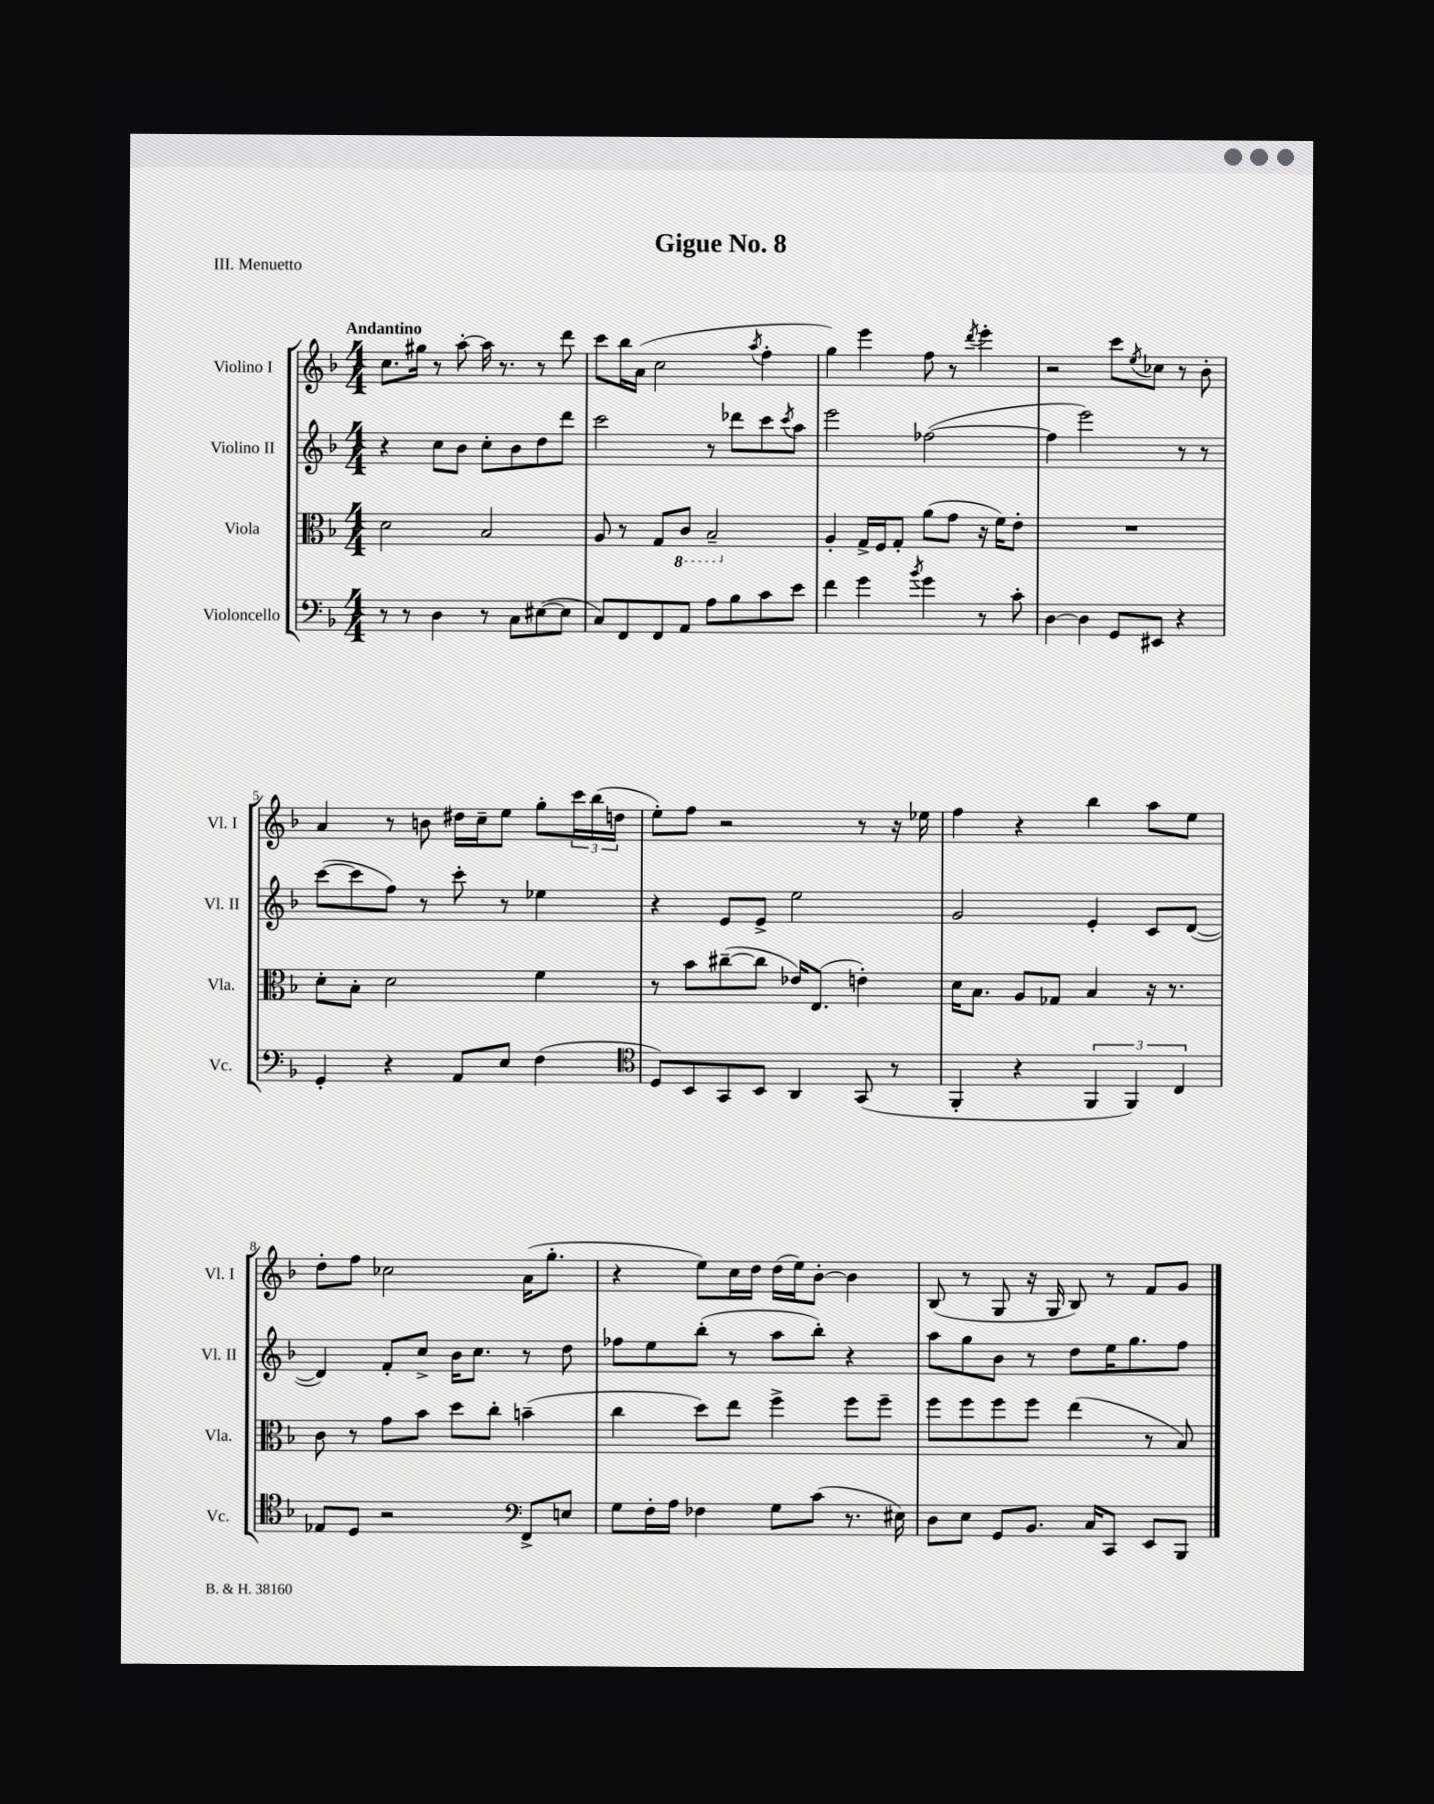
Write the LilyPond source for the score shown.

\header { title = "Gigue No. 8" piece = "III. Menuetto" }
<<
\new StaffGroup <<
\new Staff = "s0" \with { instrumentName = "Violino I" shortInstrumentName = "Vl. I" } {
    \clef treble \key f \major \numericTimeSignature \time 4/4 \tempo "Andantino"
    c''8. gis''16 r8 a''8~-. a''16 r8. r8 d'''8 |
    c'''8 bes''16 a'16( c''2 \acciaccatura { a''8 } f''4-. |
    g''4) e'''4 f''8 r8 \acciaccatura { d'''8 } e'''4-. |
    r2 c'''8 \acciaccatura { e''8 } ces''8 r8 bes'8-. |
    a'4 r8 b'8 dis''16 c''16-- e''8 g''8-. \tuplet 3/2 { c'''16 bes''16( d''16 } |
    e''8-.) f''8 r2 r8 r16 ees''16 |
    f''4 r4 bes''4 a''8 e''8 |
    d''8-. f''8 ces''2 a'16( g''8.-. |
    r4 e''8) c''16 d''16 d''16( e''16) bes'8~-. bes'4 |
    bes8( r8 g8 r16 g16 bes8) r8 f'8 g'8 \bar "|." |
}
\new Staff = "s1" \with { instrumentName = "Violino II" shortInstrumentName = "Vl. II" } {
    \clef treble \key f \major \numericTimeSignature \time 4/4
    r4 c''8 bes'8 c''8-. bes'8 d''8 d'''8 |
    c'''2 r8 des'''8 c'''8 \acciaccatura { c'''8 } a''8 |
    e'''2 fes''2~( |
    fes''4 e'''2) r8 r8 |
    c'''8~( c'''8 f''8) r8 c'''8-. r8 ees''4 |
    r4 e'8 e'8-> e''2 |
    g'2 e'4-. c'8 d'8~( |
    d'4) f'8-. c''8-> bes'16 c''8. r8 d''8 |
    fes''8 e''8 bes''8-.( r8 a''8 bes''8-.) r4 |
    a''8 g''8 bes'8 r8 d''8 e''16 g''8. f''8 \bar "|." |
}
\new Staff = "s2" \with { instrumentName = "Viola" shortInstrumentName = "Vla." } {
    \clef alto \key f \major \numericTimeSignature \time 4/4
    d'2 bes2 |
    a8 r8 g8 \ottava #-1 c8 bes,2-- \ottava #0 |
    a4-. g16-> f16 g8-. a'8( g'8 r16 f'16) e'8-. |
    R1 |
    d'8-. bes8-. d'2 f'4 |
    r8 bes'8 cis''8~--( cis''8 ees'16) e8.( e'4-.) |
    d'16 bes8. a8 ges8 bes4 r16 r8. |
    c'8 r8 g'8 bes'8 d''8 c''8-. b'4--( |
    c''4 d''8) e''8 f''4-> f''8 f''8-- |
    f''8 f''8 f''8 f''8 e''4( r8 bes8) \bar "|." |
}
\new Staff = "s3" \with { instrumentName = "Violoncello" shortInstrumentName = "Vc." } {
    \clef bass \key f \major \numericTimeSignature \time 4/4
    r8 r8 d4 r8 c8 eis8~( eis8 |
    c8) f,8 f,8 a,8 a8 bes8 c'8 e'8 |
    f'4 g'4 \acciaccatura { bes'8 } g'4 r8 c'8-. |
    d4~ d4 g,8 eis,8 r4 |
    g,4-. r4 a,8 e8 f4( |
    \clef tenor d8) bes,8 g,8 bes,8 a,4 g,8( r8 |
    f,4-. r4 \tuplet 3/2 { f,4 f,4) c4 } |
    ees8 d8 r2 \clef bass f,8-> e8 |
    g8 f16-. a16 fes4 g8 c'8( r8. eis16) |
    d8 e8 g,8 bes,8. c16 c,8 e,8 bes,,8 \bar "|." |
}
>>
>>
